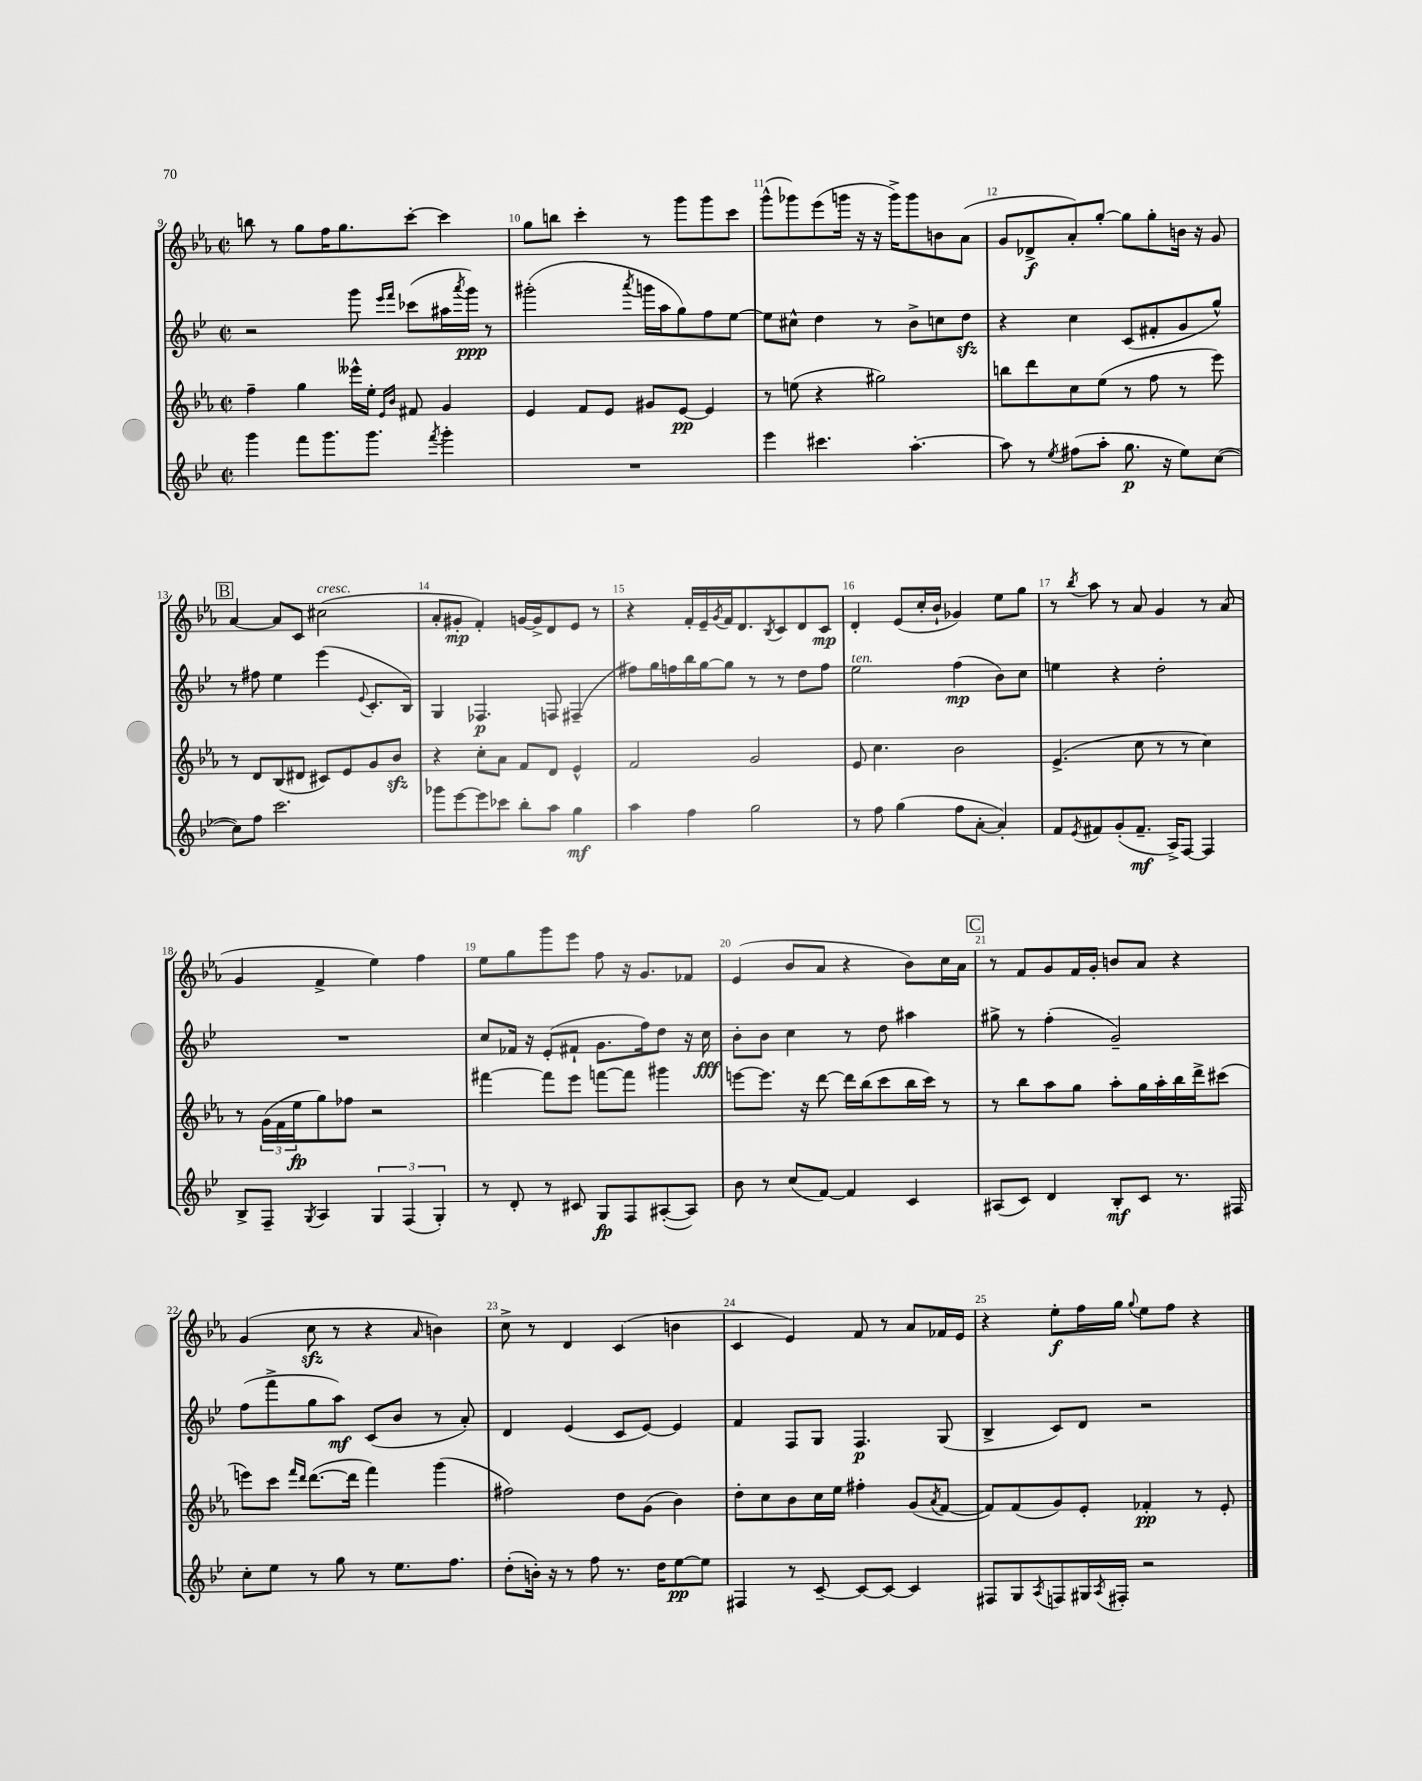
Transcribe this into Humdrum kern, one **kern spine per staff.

**kern	**dynam	**kern	**dynam	**kern	**dynam	**kern	**dynam
*part4	*part4	*part3	*part3	*part2	*part2	*part1	*part1
*staff4	*staff4	*staff3	*staff3	*staff2	*staff2	*staff1	*staff1
*clefG2	*	*clefG2	*	*clefG2	*	*clefG2	*
*k[b-e-]	*	*k[b-e-a-]	*	*k[b-e-]	*	*k[b-e-a-]	*
*M2/2	*	*M2/2	*	*M2/2	*	*M2/2	*
*met(c|)	*	*met(c|)	*	*met(c|)	*	*met(c|)	*
=9	=9	=9	=9	=9	=9	=9	=9
4ggg\	.	4ff~\	.	2r	.	8bbn\	.
.	.	.	.	.	.	8r	.
8fff\L	.	4gg\	.	.	.	8gg\L	.
8.ggg\	.	.	.	.	.	16ff\K	.
.	.	.	.	.	.	8.gg\	.
.	.	16eee--X^^\LL	.	8ggg\	.	.	.
8.ggg\J	.	16ee-'\JJ	.	.	.	.	.
.	.	16qqe-/LL	.	16qqeee-/LL	.	.	.
.	.	16qqb-/JJ	.	16qqfff/JJ	.	.	.
.	.	8f#X/	.	(8ccc-X\L	.	[8ccc'\J	.
8qfff/	.	.	.	.	.	.	.
4ggg'\	.	4g/	.	16aa#X\L	.	4ccc\]	.
.	.	.	.	8qaaa/	.	.	.
.	.	.	.	16ggg\JJ)	ppp	.	.
.	.	.	.	8r	.	.	.
=10	=10	=10	=10	=10	=10	=10	=10
1r	.	4e-/	.	(2ggg#X'\	.	8gg\L	.
.	.	.	.	.	.	8bbn\J	.
.	.	8f/L	.	.	.	4ccc'\	.
.	.	8e-/J	.	.	.	.	.
.	.	.	.	8qaaa/	.	.	.
.	.	8g#X/L	.	16gggn\LL	.	8r	.
.	.	.	.	16aa\J	.	.	.
.	.	[8e-/J	pp	8gg\)	.	8ggg\L	.
.	.	4e-/]	.	8ff\	.	8ggg\	.
.	.	.	.	[8ee-\J	.	8ccc\J	.
=11	=11	=11	=11	=11	=11	=11	=11
4eee-\	.	8r	.	8ee-\L]	.	(8ggg^^\L	.
.	.	(8een\	.	8cc#X^^\J	.	8ggg-X\)	.
4.ccc#X\	.	4r	.	4dd\	.	(8eee-\	.
.	.	.	.	.	.	16gggn\Jk	.
.	.	.	.	.	.	16r	.
.	.	2gg#X\)	.	8r	.	16r	.
.	.	.	.	.	.	16ggg^\KL)	.
[4.aa'\	.	.	.	8b-^\L	.	8ggg\	.
.	.	.	.	8ccn\	.	8bn\	.
.	.	.	.	8ddzz\J	.	(8a-\J	.
=12	=12	=12	=12	=12	=12	=12	=12
8aa\]	.	8bbn\L	.	4r	.	8g/L	.
8r	.	8ddd\	.	.	.	8d-X^/	f
8qee-/	.	.	.	.	.	.	.
(8ff#X\L	.	8cc\	.	4cc\	.	8a-'/)	.
8aa'\J	.	(8ee-\J	.	.	.	[8gg'/J	.
8.gg\	p	8r	.	(8c/L	.	8gg\L]	.
.	.	8ff\	.	8f#X'/	.	8gg'\	.
16r	.	.	.	.	.	.	.
8ee-\L)	.	8r	.	8g/	.	16bn\Jk	.
.	.	.	.	.	.	16r	.
([8cc\J	.	8eee-\)	.	8gg^^/J)	.	8g/	.
!!LO:LB:g=z
!!LO:REH:place=s1:t=B
=13	=13	=13	=13	=13	=13	=13	=13
8cc\L])	.	8r	.	8r	.	[4a-/	.
8ff\J	.	8d/L	.	8ff#X\	.	.	.
2.ccc\	.	(8B-/	.	4ee-\	.	8a-/L]	.
.	.	8d#X/J	.	.	.	8c/J	.
!	!	!	!	!	!	!LO:TX:a:i:t=cresc.	!
.	.	8c#X/L)	.	(4eee-\	.	(2cc#X\	.
.	.	8e-/	.	.	.	.	.
.	.	.	.	8qqe-/	.	.	.
.	.	8g/	.	8.c'/L	.	.	.
.	.	8b-zz/J	.	.	.	.	.
.	.	.	.	16B-/Jk)	.	.	.
=14	=14	=14	=14	=14	=14	=14	=14
8ggg-X\L	.	4r	.	4G/	.	8a-'/L	.
[8eee-\	.	.	.	.	.	8g#X'/J	mp
8eee-\]	.	8cc'\L	.	4.F-X/	p	4f'/)	.
8ccc-X\J	.	8a-\J	.	.	.	.	.
8bb-'\L	.	8f/L	.	.	.	[16gn/LL	.
.	.	.	.	.	.	16g^/J]	.
8aa\J	.	8d/J	.	8Fn/	.	8d/	.
4gg\	mf	4e-^^/	.	(4F#X~/	.	8e-/J	.
.	.	.	.	.	.	8r	.
=15	=15	=15	=15	=15	=15	=15	=15
4aa\	.	2f/	.	8ff#X\L)	.	4r	.
.	.	.	.	16gg\L	.	.	.
.	.	.	.	16ffn\	.	.	.
4ff\	.	.	.	16bb-\	.	16f'/LL	.
.	.	.	.	[16gg\J	.	16e-~/	.
.	.	.	.	.	.	8qg/	.
.	.	.	.	8gg\J]	.	16f/J	.
.	.	.	.	.	.	8.d/	.
2gg\	.	2g/	.	8r	.	.	.
.	.	.	.	.	.	8qB-/	.
.	.	.	.	8r	.	8c/	.
.	.	.	.	8dd\L	.	8d/	.
.	.	.	.	8ff\J	.	8c/J	mp
=16	=16	=16	=16	=16	=16	=16	=16
!	!	!	!	!LO:TX:a:i:t=ten.	!	!	!
8r	.	8e-/	.	2ee-\	.	4d'/	.
8ff\	.	4.cc\	.	.	.	.	.
(4gg\	.	.	.	.	.	(8e-/L	.
.	.	.	.	.	.	16cc'/L	.
.	.	.	.	.	.	16b-`/JJ	.
8ff\L	.	2b-\	.	(4ff\	mp	4g-X/)	.
[8a'\J	.	.	.	.	.	.	.
4a'/])	.	.	.	8b-\L)	.	8ee-\L	.
.	.	.	.	8cc\J	.	8gg\J	.
=17	=17	=17	=17	=17	=17	=17	=17
8f/L	.	(4.e-^/	.	4een\	.	8r	.
8qe-/	.	.	.	.	.	8qbb-/	.
8f#X/	.	.	.	.	.	8aa-\	.
(8g'/	.	.	.	4r	.	8r	.
8.f#~/J	mf	8cc\	.	.	.	8a-/	.
.	.	8r	.	2dd'\	.	4g/	.
16A^/KL)	.	.	.	.	.	.	.
[8F/J	.	8r	.	.	.	.	.
4F/]	.	4cc\)	.	.	.	8r	.
.	.	.	.	.	.	(8a-/	.
!!LO:LB:g=z
=18	=18	=18	=18	=18	=18	=18	=18
8B-^/L	.	8r	.	1r	.	4g/	.
8F~/J	.	(24g\LL	.	.	.	.	.
.	.	24f\	.	.	.	.	.
.	.	24ee-\J	fp	.	.	.	.
8qG/	.	.	.	.	.	.	.
4A/	.	8gg\)	.	.	.	4f^/	.
.	.	8ff-X\J	.	.	.	.	.
6G/	.	2r	.	.	.	4ee-\)	.
(6F/	.	.	.	.	.	.	.
.	.	.	.	.	.	4ff\	.
6G'/)	.	.	.	.	.	.	.
=19	=19	=19	=19	=19	=19	=19	=19
8r	.	[4fff#X\	.	8cc/L	.	8ee-\L	.
8d'/	.	.	.	16f-X/Jk	.	8gg\	.
.	.	.	.	16r	.	.	.
8r	.	8fff#\L]	.	(8e-'/L	.	8ggg\	.
8c#X/	.	8eee-\J	.	8f#X`/J	.	8eee-\J	.
8G/L	fp	[8fffn\L	.	8.g\L	.	8ff\	.
8F/	.	8fff\J]	.	.	.	16r	.
.	.	.	.	16ff\k)	.	8.g/L	.
([8A#X'/	.	4ggg#X\	.	8dd\J	.	.	.
8A#/J])	.	.	.	16r	.	8f-X/J	.
.	.	.	.	16cc\	fff	.	.
=20	=20	=20	=20	=20	=20	=20	=20
8b-\	.	[8eeen\L	.	8b-'\L	.	(4e-/	.
8r	.	8.eee\J]	.	8b-\J	.	.	.
(8cc/L	.	.	.	4cc\	.	8b-/L	.
.	.	16r	.	.	.	.	.
[8f/J)	.	[8ddd\	.	.	.	8a-/J	.
4f/]	.	16ddd\LL]	.	8r	.	4r	.
.	.	(16bb-\J	.	.	.	.	.
.	.	8ccc\	.	8dd\	.	.	.
4c/	.	16bb-\L	.	4aa#X\	.	8b-\L)	.
.	.	16ccc\JJ)	.	.	.	.	.
.	.	8r	.	.	.	16cc\L	.
.	.	.	.	.	.	16a-\JJ	.
!!LO:REH:place=s1:t=C
=21	=21	=21	=21	=21	=21	=21	=21
(8A#X/L	.	8r	.	8gg#X^\	.	8r	.
8c/J)	.	8bb-\L	.	8r	.	8f/L	.
4d/	.	8aa-\	.	(4ff'\	.	8g/	.
.	.	8gg\J	.	.	.	16f/L	.
.	.	.	.	.	.	16g'/JJ	.
8B-'/L	mf	8aa-'\L	.	2g~/)	.	8bn/L	.
8c/J	.	16gg\L	.	.	.	8a-/J	.
.	.	16aa-'\	.	.	.	.	.
8.r	.	16bb-\	.	.	.	4r	.
.	.	16ddd^\J	.	.	.	.	.
.	.	(8ccc#X\J	.	.	.	.	.
16F#X/	.	.	.	.	.	.	.
!!LO:LB:g=z
=22	=22	=22	=22	=22	=22	=22	=22
8cc'\L	.	8eeen\L)	.	(8ff\L	.	(4g/	.
8ee-\J	.	8ccc\J	.	8fff^\	.	.	.
.	.	16qqfff/LL	.	.	.	.	.
.	.	16qqddd/JJ	.	.	.	.	.
8r	.	([8.ddd\L	.	8gg\	.	8cczz\	.
8gg\	.	.	.	8aa\J)	mf	8r	.
.	.	16ddd\Jk]	.	.	.	.	.
8r	.	4fff\)	.	(8c/L	.	4r	.
8.ee-\L	.	.	.	8b-/J	.	.	.
.	.	.	.	.	.	16qqa-/	.
.	.	(4ggg\	.	8r	.	4bn\)	.
8.ff\J	.	.	.	.	.	.	.
.	.	.	.	8a'/)	.	.	.
=23	=23	=23	=23	=23	=23	=23	=23
(8dd'\L	.	2ff#X\)	.	4d/	.	8cc^\	.
16bn'\Jk)	.	.	.	.	.	8r	.
16r	.	.	.	.	.	.	.
8r	.	.	.	(4e-/	.	4d/	.
8ff\	.	.	.	.	.	.	.
8.r	.	8dd\L	.	8c/L	.	(4c/	.
.	.	(8g\J	.	[8e-/J)	.	.	.
16dd\KL	.	.	.	.	.	.	.
[8ee-\	pp	4b-\)	.	4e-/]	.	4bn\	.
8ee-\J]	.	.	.	.	.	.	.
=24	=24	=24	=24	=24	=24	=24	=24
4F#X/	.	8dd'\L	.	4f/	.	4c/	.
.	.	8cc\	.	.	.	.	.
8r	.	8b-\	.	8F/L	.	4e-/)	.
[8c~/	.	16cc\L	.	8G/J	.	.	.
.	.	16ee-\JJ	.	.	.	.	.
8c/L_	.	4ff#X'\	.	4.F/	p	8f/	.
8c/J_	.	.	.	.	.	8r	.
4c/]	.	(8g/L	.	.	.	8a-/L	.
.	.	8qa-/	.	.	.	.	.
.	.	[8f/J	.	(8G/	.	16f-X/L	.
.	.	.	.	.	.	16e-/JJ	.
=25	=25	=25	=25	=25	=25	=25	=25
8F#X/L	.	8f/L])	.	4B-^/	.	4r	.
8G/	.	(8f/	.	.	.	.	.
8qA/	.	.	.	.	.	.	.
8Fn/	.	8g/)	.	8c/L)	.	8ee-'\L	f
16G#X/L	.	8e-'/J	.	8d/J	.	16ff\L	.
8qA/	.	.	.	.	.	.	.
16F#X'/JJ	.	.	.	.	.	16gg\JJ	.
.	.	.	.	.	.	8qqgg/	.
2r	.	4f-X'/	pp	2r	.	8ee-\L	.
.	.	.	.	.	.	8ff\J	.
.	.	8r	.	.	.	4r	.
.	.	8e-'/	.	.	.	.	.
==	==	==	==	==	==	==	==
*-	*-	*-	*-	*-	*-	*-	*-
